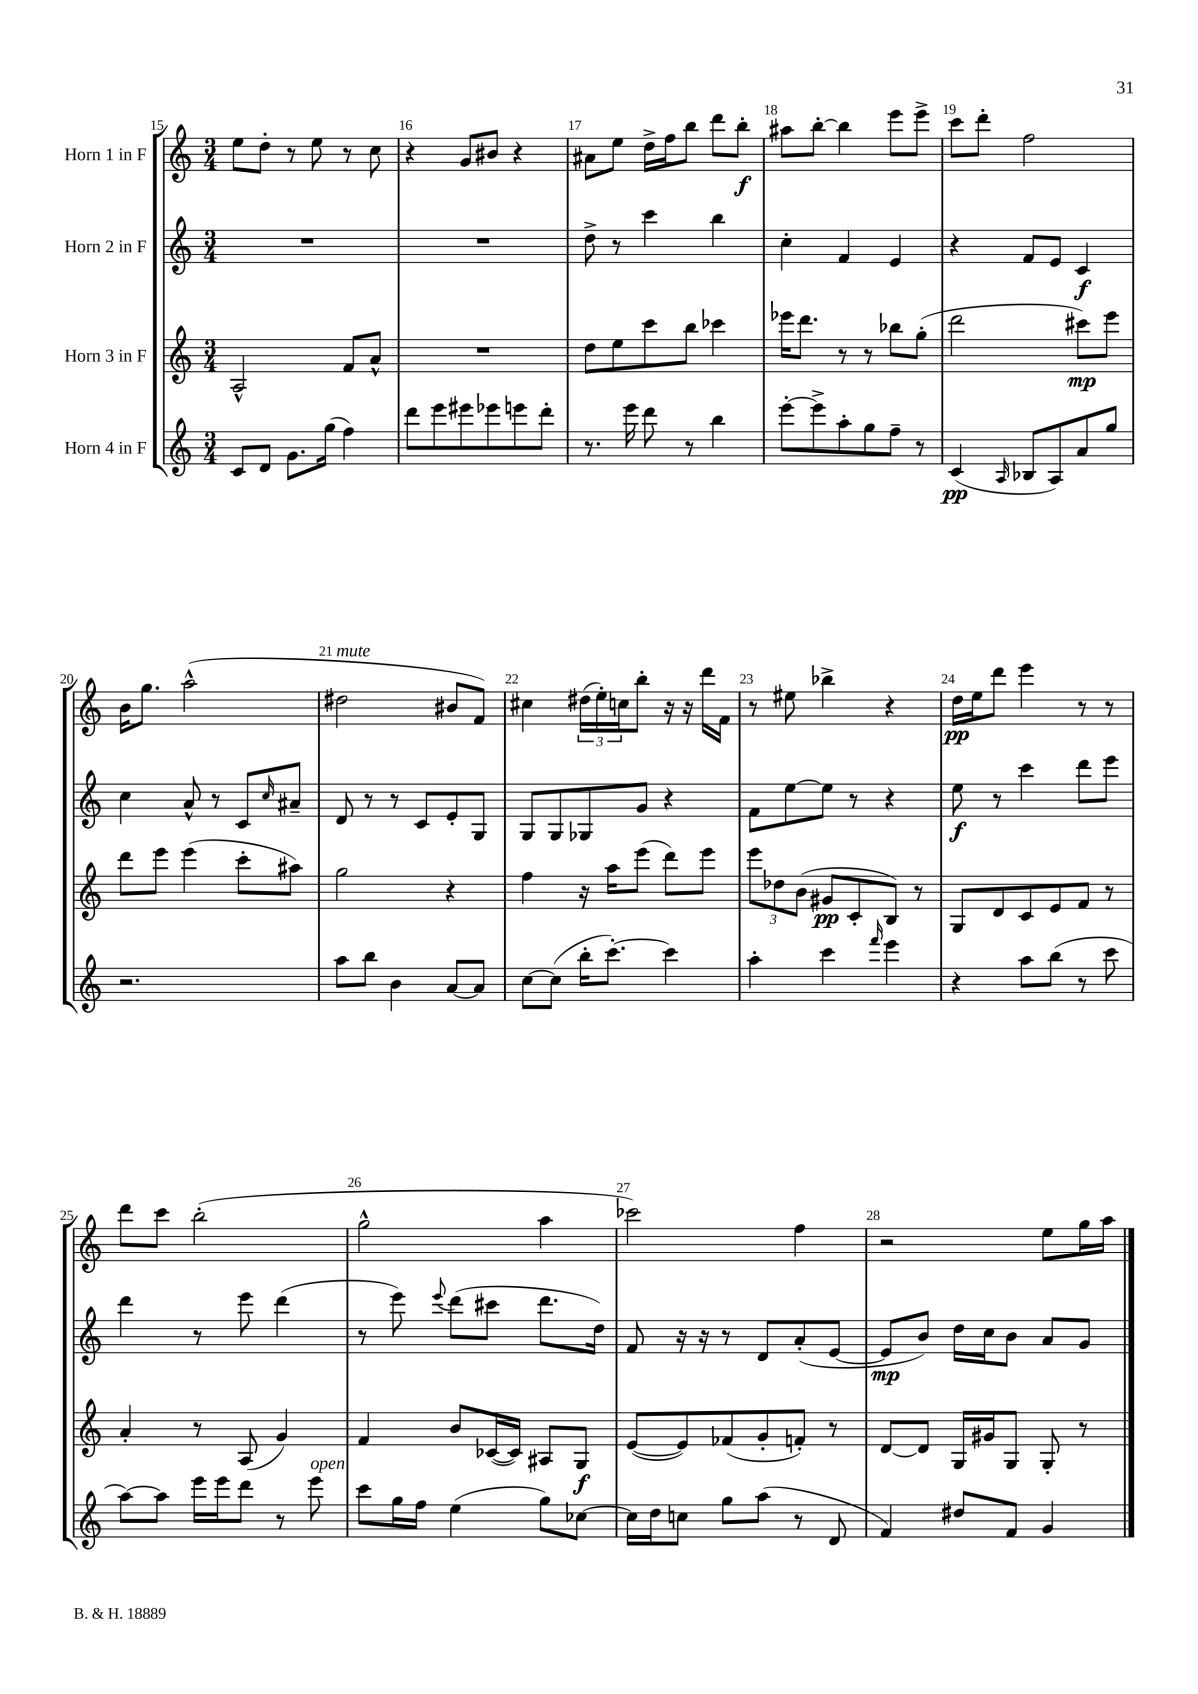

**kern	**kern	**kern	**kern
*staff4	*staff3	*staff2	*staff1
*clefG2	*clefG2	*clefG2	*clefG2
*k[]	*k[]	*k[]	*k[]
*M3/4	*M3/4	*M3/4	*M3/4
8c	2A^^	2.r	8ee
8d	.	.	8dd'
8.g	.	.	8r
.	.	.	8ee
(16gg	.	.	.
4ff)	8f	.	8r
.	8a^^	.	8cc
=	=	=	=
8ddd	2.r	2.r	4r
8eee	.	.	.
8eee#	.	.	8g
8eee-	.	.	8b#
8eee	.	.	4r
8ddd'	.	.	.
=	=	=	=
8.r	8dd	8dd^	8a#
.	8ee	8r	8ee
16eee	.	.	.
8ddd	8ccc	4ccc	16dd^
.	.	.	16ff
8r	8bb	.	8bb
4bb	4ccc-	4bb	8ddd
.	.	.	8bb'
=	=	=	=
[8eee'	16eee-	4cc'	8aa#
.	8.ddd	.	.
8eee^]	.	.	[8bb'
8aa'	8r	4f	4bb]
8gg	8r	.	.
8ff~	8bb-	4e	8eee
8r	(8gg'	.	8eee^
=	=	=	=
(4c	2ddd	4r	8ccc
.	.	.	8ddd'
16qqA	.	.	.
8B-	.	8f	2ff
8A)	.	8e	.
8a	8ccc#)	4c	.
8gg	8eee	.	.
=	=	=	=
2.r	8ddd	4cc	16b
.	.	.	8.gg
.	8eee	.	.
.	(4eee	8a^^	(2aa^^
.	.	8r	.
.	8ccc'	8c	.
.	.	16qqcc	.
.	8aa#)	8a#~	.
=	=	=	=
8aa	2gg	8d	2dd#
8bb	.	8r	.
4b	.	8r	.
.	.	8c	.
[8a	4r	8e'	8b#
8a]	.	8G	8f)
=	=	=	=
[8cc	4ff	8G	4cc#
(8cc]	.	8G	.
16bb'	16r	8G-	(24dd#
.	.	.	24ee')
[8.ccc')	16aa	.	.
.	.	.	24cc
.	(8eee	8g	8bb'
4ccc]	8ddd)	4r	16r
.	.	.	16r
.	8eee	.	16ddd
.	.	.	16f
=	=	=	=
4aa'	12eee	8f	8r
.	12dd-	.	.
.	.	[8ee	8ee#
.	(12b	.	.
4ccc	8g#	8ee]	4bb-^
.	8c'	8r	.
16qqfff	.	.	.
4eee	8B)	4r	4r
.	8r	.	.
=	=	=	=
4r	8G	8ee	16dd
.	.	.	16ee
.	8d	8r	8ddd
8aa	8c	4ccc	4eee
(8bb	8e	.	.
8r	8f	8ddd	8r
8ccc	8r	8eee	8r
=	=	=	=
[8aa)	4a'	4ddd	8ddd
8aa]	.	.	8ccc
16eee	8r	8r	(2bb'
16eee	.	.	.
8ddd	(8A	8eee	.
8r	4g)	(4ddd	.
8eee	.	.	.
=	=	=	=
8ccc	4f	8r	2gg^^
16gg	.	8eee)	.
16ff	.	.	.
.	.	8qqeee	.
(4ee	8b	(8ddd	.
.	([16c-	8ccc#	.
.	16c-])	.	.
8gg)	8A#	8.ddd	4aa
[8cc-	8G	.	.
.	.	16dd)	.
=	=	=	=
16cc-]	([8e	8f	2ccc-)
16dd	.	.	.
8cc	8e])	16r	.
.	.	16r	.
8gg	(8f-	8r	.
(8aa	8g'	8d	.
8r	8f')	(8a'	4ff
8d	8r	[8e	.
=	=	=	=
4f)	[8d	8e]	2r
.	8d]	8b)	.
8dd#	16G	16dd	.
.	16g#	16cc	.
8f	8G	8b	.
4g	8G'	8a	8ee
.	8r	8g	16gg
.	.	.	16aa
==	==	==	==
*-	*-	*-	*-
